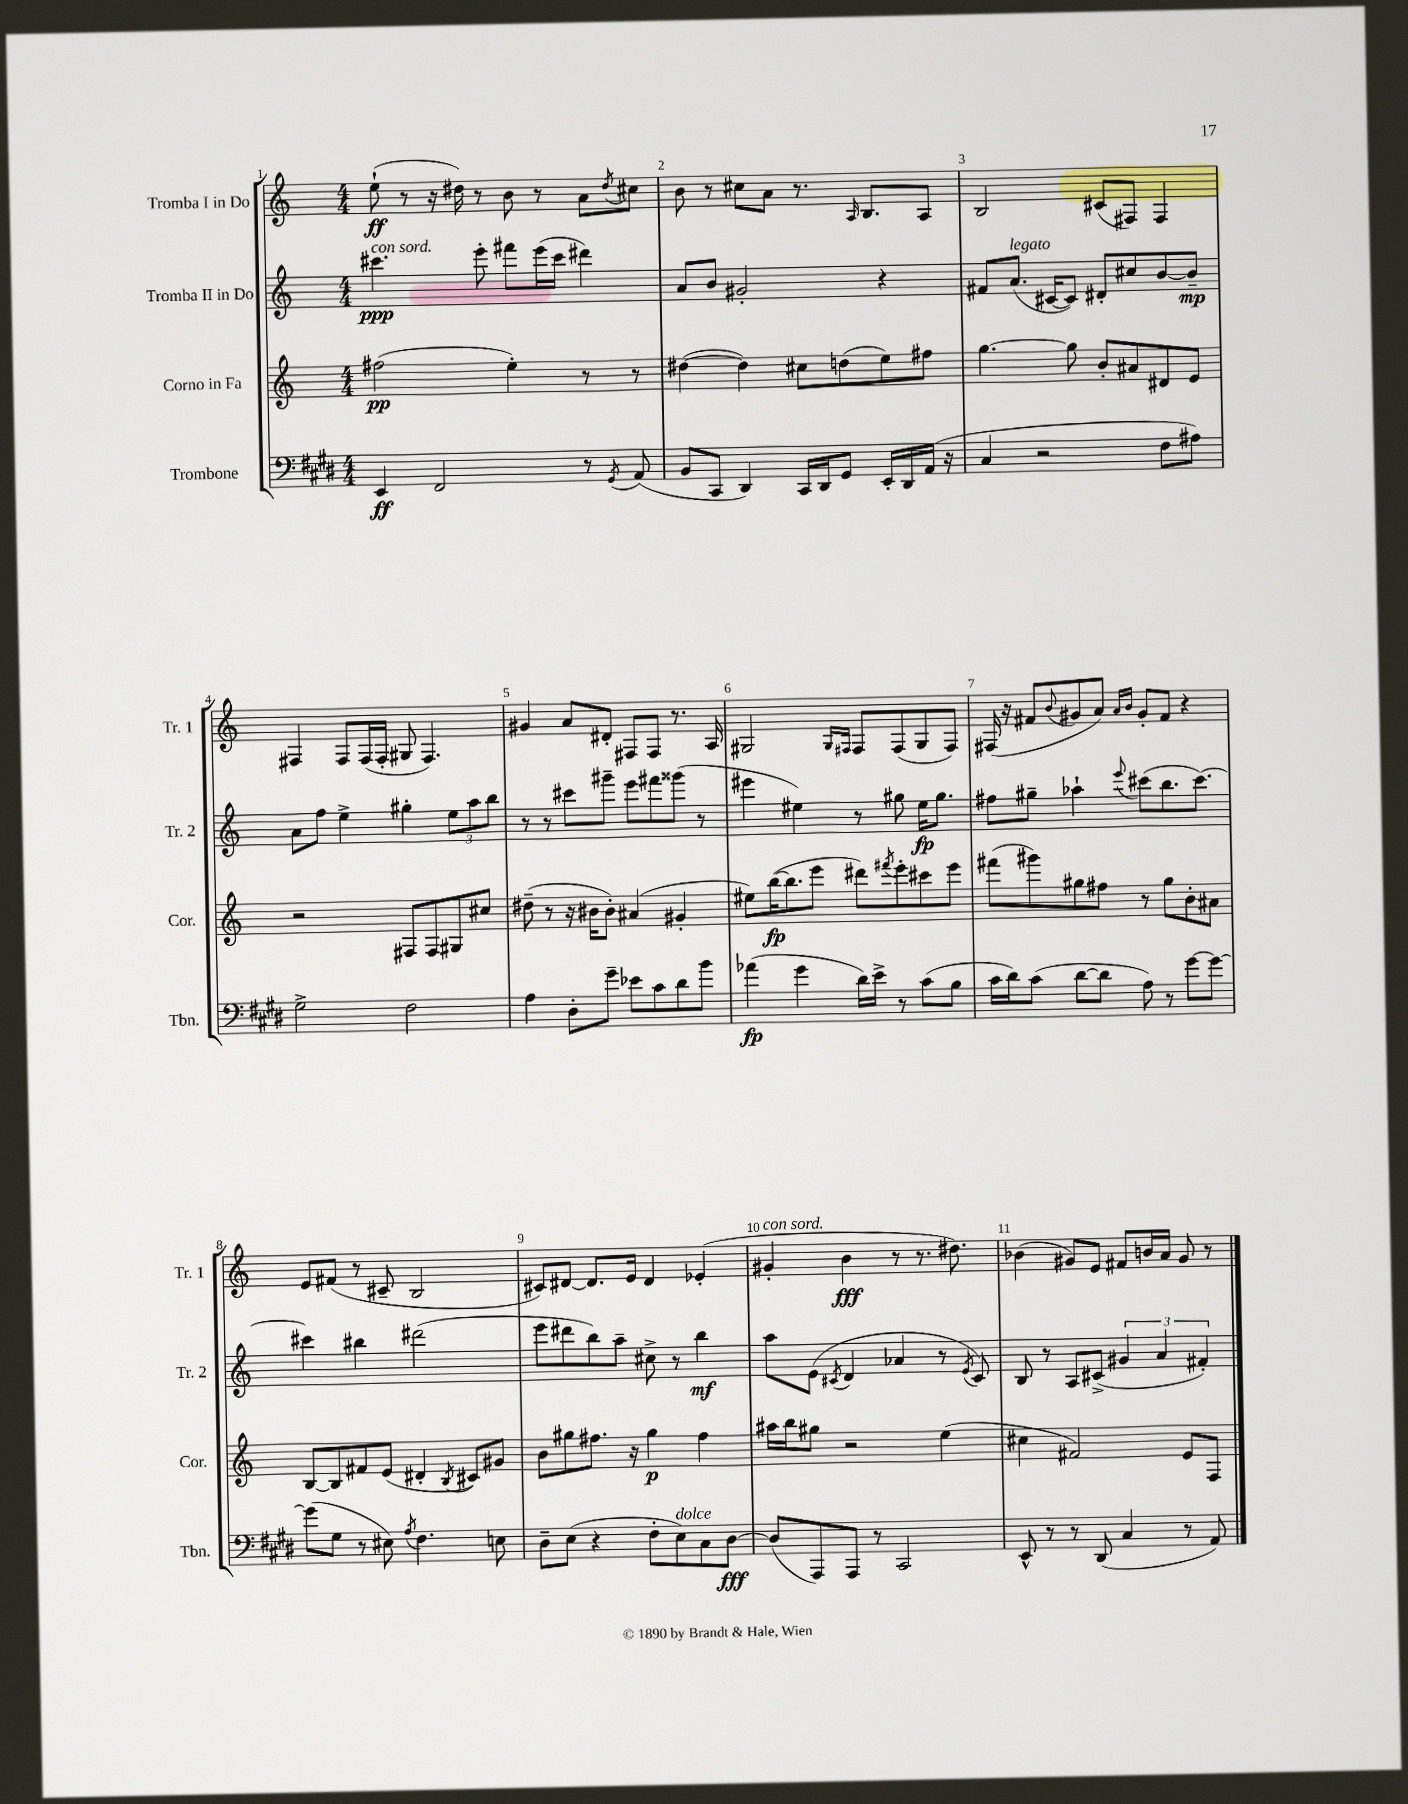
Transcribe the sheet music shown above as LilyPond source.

<<
\new StaffGroup <<
\new Staff = "s0" \with { instrumentName = "Tromba I in Do" shortInstrumentName = "Tr. 1" } {
    \clef treble \key c \major \numericTimeSignature \time 4/4
    e''8-!\ff( r8 r16 dis''16) r8 b'8 r8 a'8 \acciaccatura { dis''8 } cis''8 |
    b'8 r8 cis''8 a'8 r8. \grace { a16 } b8. a8 |
    b2 cis'8( fis8) fis4 |
    fis4 fis8 fis16( fis16-. gis8 fis4.) |
    gis'4 a'8 dis'8-. fis8 fis8 r8. a16 |
    gis2 \grace { gis16 fis16 } fis8 fis8( gis8 fis8) |
    fis16( r16 fis'8 \appoggiatura { b'8 } gis'8 a'8) \grace { a'16 b'16 } gis'8-. fis'8 r4 |
    e'8 fis'8( r8 cis'8-- b2 |
    cis'8) dis'8~ dis'8. e'16 dis'4 ees'4-.( |
    gis'4-.^\markup { \italic "con sord." } b'4\fff r8 r8. dis''8.) |
    bes'4( gis'8) e'8 fis'8 b'16 a'16 gis'8 r8 \bar "|." |
}
\new Staff = "s1" \with { instrumentName = "Tromba II in Do" shortInstrumentName = "Tr. 2" } {
    \clef treble \key c \major \numericTimeSignature \time 4/4
    cis'''4.\ppp^\markup { \italic "con sord." } e'''8-. fis'''8 e'''16( cis'''16 dis'''4) |
    a'8 b'8 gis'2-. r4 |
    fis'8 a'8.^\markup { \italic "legato" }( cis'16~ cis'8) dis'8-. cis''8 b'8~ b'8--\mp |
    a'8 f''8 e''4-> gis''4-. \tuplet 3/2 { e''8 a''8 b''8 } |
    r8 r8 cis'''8 gis'''8-- e'''8 fis'''8 gisis'''8( r8 |
    eis'''4 eis''4) r8 gis''8 eis''16\fp gis''8. |
    fis''8 gis''8-- aes''4-! \appoggiatura { e'''8 } cis'''8( b''8. cis'''8.~) |
    cis'''4 bis''4 dis'''2( |
    e'''8 dis'''8 b''8) a''8-- cis''8-> r8 b''4\mf |
    a''8 e'8( \acciaccatura { cis'8 } d'4 aes'4 r8 \acciaccatura { e'8 } cis'8) |
    b8 r8 a8 cis'8->( \tuplet 3/2 { gis'4 a'4 fis'4-.) } \bar "|." |
}
\new Staff = "s2" \with { instrumentName = "Corno in Fa" shortInstrumentName = "Cor." } {
    \clef treble \key c \major \numericTimeSignature \time 4/4
    fis''2\pp( e''4-.) r8 r8 |
    dis''4~( dis''4) cis''8 d''8( e''8) fis''8 |
    g''4.~ g''8 b'8-. ais'8 dis'8 e'8 |
    r2 fis8 fis8 gis8 cis''8 |
    dis''8--( r8 r16 bis'16 bis'8-.) ais'4( gis'4-. |
    eis''8) b''16~\fp( b''8. e'''8 dis'''8) \acciaccatura { fis'''8 } e'''8-. cis'''8 e'''8 |
    fis'''8( gis'''8) gis''8 fis''8 r8 gis''8 b'8-. ais'8 |
    b8~ b8 fis'8 e'8( dis'4-. \acciaccatura { b8 } cis'8) gis'8 |
    b'8 gis''8 fis''8. r16 gis''4\p fis''4 |
    ais''16 b''16 gis''8 r2 e''4( |
    cis''4 fis'2) e'8 f8 \bar "|." |
}
\new Staff = "s3" \with { instrumentName = "Trombone" shortInstrumentName = "Tbn." } {
    \clef bass \key e \major \numericTimeSignature \time 4/4
    e,4\ff fis,2 r8 \acciaccatura { gis,8 } a,8( |
    b,8 cis,8 dis,4) cis,16 dis,16 gis,8 e,16-. dis,16 a,16( r16 |
    cis4 r2 fis8 ais8) |
    gis2-> fis2 |
    a4 dis8-. gis'8-- ees'8 cis'8 dis'8 b'8 |
    aes'4\fp( gis'4 dis'16) e'16-> r8 cis'8( b8 |
    cis'16 dis'16) cis'8( dis'8~ dis'8 a8) r8 gis'8~ gis'8~ |
    gis'8( gis8 r8 eis8) \acciaccatura { a8 } fis4. e8 |
    dis8-- e8( r4 fis8-. e8^\markup { \italic "dolce" }) cis8 dis8~\fff |
    dis8( a,,8) a,,8 r8 cis,2 |
    e,8-^ r8 r8 dis,8( cis4 r8 a,8) \bar "|." |
}
>>
>>
\layout { \context { \Score \override BarNumber.break-visibility = ##(#f #t #t) barNumberVisibility = #all-bar-numbers-visible } }
